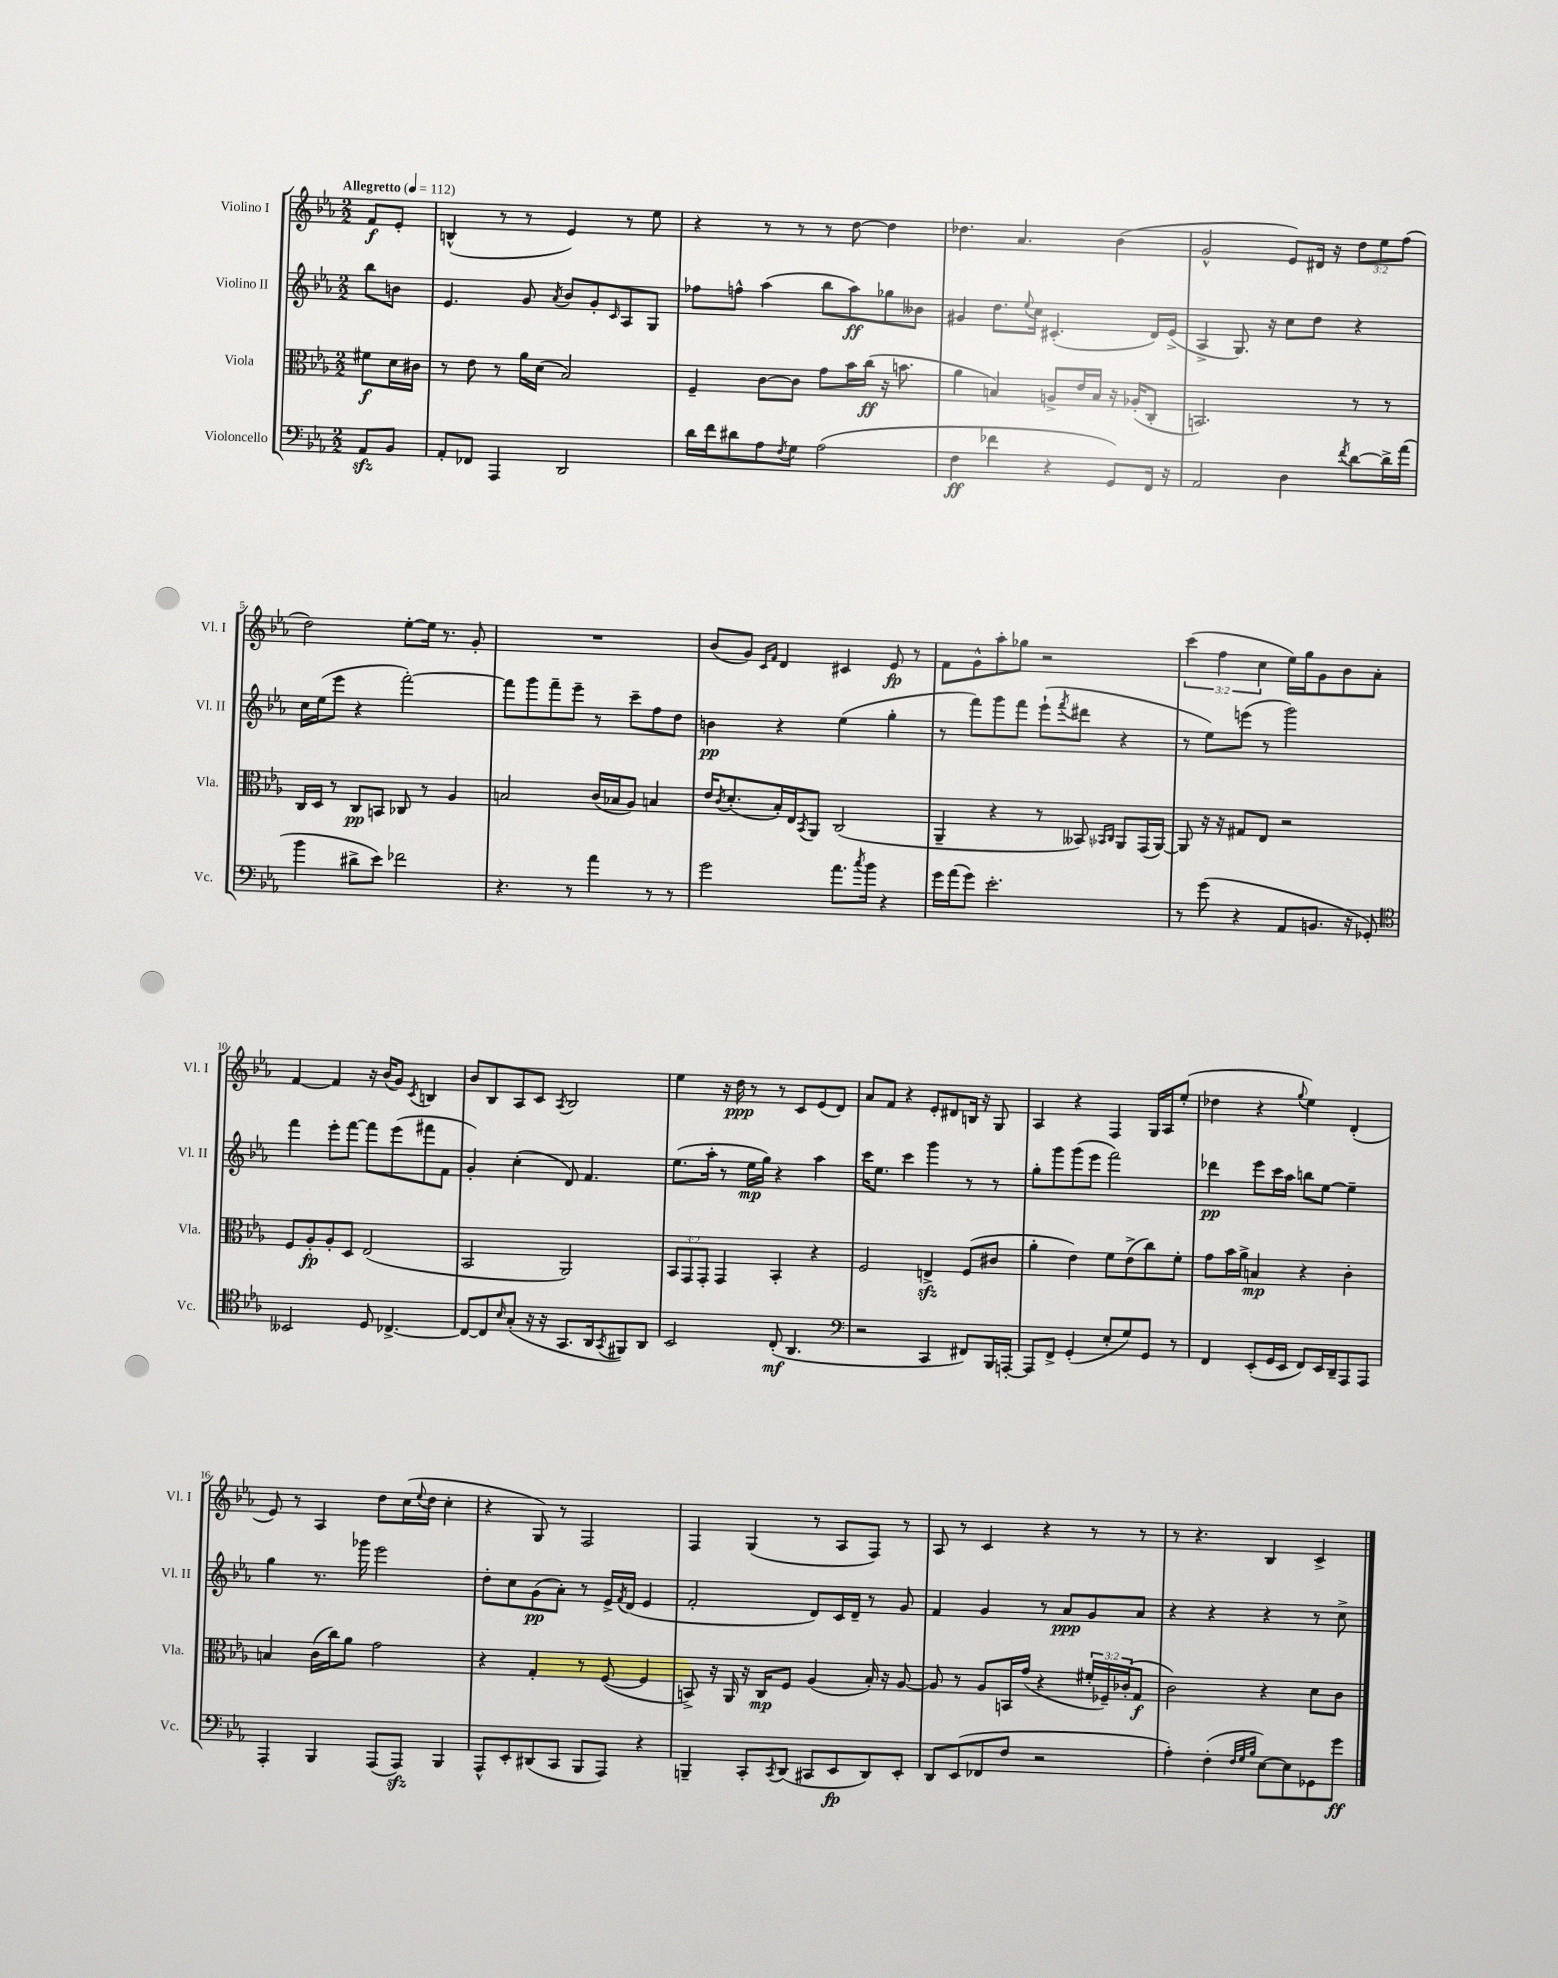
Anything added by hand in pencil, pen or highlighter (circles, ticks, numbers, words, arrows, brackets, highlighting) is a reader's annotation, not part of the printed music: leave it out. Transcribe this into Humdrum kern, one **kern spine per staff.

**kern	**dynam	**kern	**dynam	**kern	**dynam	**kern	**dynam
*part4	*part4	*part3	*part3	*part2	*part2	*part1	*part1
*staff4	*staff4	*staff3	*staff3	*staff2	*staff2	*staff1	*staff1
*I"Violoncello	*	*I"Viola	*	*I"Violino II	*	*I"Violino I	*
*I'Vc.	*	*I'Vla.	*	*I'Vl. II	*	*I'Vl. I	*
*clefF4	*	*clefC3	*	*clefG2	*	*clefG2	*
*k[b-e-a-]	*	*k[b-e-a-]	*	*k[b-e-a-]	*	*k[b-e-a-]	*
*M2/2	*	*M2/2	*	*M2/2	*	*M2/2	*
*MM112	*	*MM112	*	*MM112	*	*MM112	*
=	=	=	=	=	=	=	=
!	!	!	!	!	!	!LO:TX:a:B:t=Allegretto	!
8AA-zz/L	.	8f#X\L	f	8bb-\L	.	8f/L	f
8BB-/J	.	16d\L	.	8bn\J	.	8e-'/J	.
.	.	16c#X\JJ	.	.	.	.	.
=1	=1	=1	=1	=1	=1	=1	=1
8AA-'/L	.	8r	.	4.e-/	.	(4Bn^^/	.
8FF-X/J	.	8e-\	.	.	.	.	.
4AAA-/	.	8r	.	.	.	8r	.
.	.	16a-\LL	.	8g/	.	8r	.
.	.	(16d\JJ	.	.	.	.	.
.	.	.	.	8qa-/	.	.	.
2DD/	.	2B-/)	.	8b-/L	.	4e-/)	.
.	.	.	.	8g'/	.	.	.
.	.	.	.	16qqc/	.	.	.
.	.	.	.	8A-/	.	8r	.
.	.	.	.	8G/J	.	8ee-\	.
=2	=2	=2	=2	=2	=2	=2	=2
16d\LL	.	4F~/	.	8ff-X\L	.	4r	.
16f\J	.	.	.	.	.	.	.
8d#X\	.	.	.	8ffn^^\J	.	.	.
8A-\	.	[8c\L	.	(4aa-\	.	8r	.
8qF/	.	.	.	.	.	.	.
8G\J	.	8c\J]	.	.	.	8r	.
(2A-\	.	8g\L	.	8bb-\L	.	8r	.
.	.	16b-\L	.	8aa-\)	ff	[8dd\	.
.	.	(16cc\JJ	ff	.	.	.	.
.	.	16r	.	8gg-X\	.	4dd\]	.
.	.	8.bn\	.	.	.	.	.
.	.	.	.	8b--X\J	.	.	.
=3	=3	=3	=3	=3	=3	=3	=3
4F\	ff	4a-\	.	4g#X/	.	4.dd-X\	.
4f-X\	.	4Bn/)	.	8.dd\L	.	.	.
.	.	.	.	.	.	4.a-/	.
.	.	.	.	8qqee-/	.	.	.
.	.	.	.	16cc\Jk	.	.	.
4r	.	8An^/L	.	(4.c#X'/	.	.	.
.	.	16e-/L	.	.	.	.	.
.	.	16B/JJ	.	.	.	.	.
8GG/L)	.	16r	.	.	.	(4b-\	.
.	.	(16A-X'/KL	.	.	.	.	.
16FF/Jk	.	8C'/J	.	16d/LL)	.	.	.
16r	.	.	.	(16e-^/JJ	.	.	.
=4	=4	=4	=4	=4	=4	=4	=4
2AA-/	.	2.BBn/)	.	4A-^/	.	2g^^/	.
.	.	.	.	8.G/)	.	.	.
.	.	.	.	16r	.	.	.
4D\	.	.	.	8cc\L	.	8e-/L)	.
.	.	.	.	8dd\J	.	16d#X/Jk	.
.	.	.	.	.	.	16r	.
8qf/	.	.	.	.	.	.	.
[8d\L	.	8r	.	4r	.	12dd\L	.
.	.	.	.	.	.	12ee-\	.
16d^\L]	.	8r	.	.	.	.	.
.	.	.	.	.	.	(12ff\J	.
(16a-\JJ	.	.	.	.	.	.	.
!!LO:LB:g=z
=5	=5	=5	=5	=5	=5	=5	=5
4b-\	.	16C/LL	.	16cc\LL	.	2dd\)	.
.	.	16D/JJ	.	(16ee-\J	.	.	.
.	.	8r	.	8eee-\J	.	.	.
8d#X^\L	.	8C/L	pp	4r	.	.	.
8e-\J)	.	8BBn/J	.	.	.	.	.
2f-X\	.	8C-X/	.	[2fff'\)	.	[8ee-'\L	.
.	.	8r	.	.	.	16ee-\Jk]	.
.	.	.	.	.	.	8.r	.
.	.	4A-/	.	.	.	.	.
.	.	.	.	.	.	8g'/	.
=6	=6	=6	=6	=6	=6	=6	=6
4.r	.	2Bn/	.	8fff\L]	.	1r	.
.	.	.	.	8ggg\	.	.	.
.	.	.	.	8fff~\	.	.	.
8r	.	.	.	8eee-~\J	.	.	.
4a-\	.	(16c/LL	.	8r	.	.	.
.	.	16B-X/J	.	.	.	.	.
.	.	8A-/J)	.	8ccc~\L	.	.	.
8r	.	4Bn/	.	8ff\	.	.	.
8r	.	.	.	8dd\J	.	.	.
=7	=7	=7	=7	=7	=7	=7	=7
2g\	.	16e-/KL	.	4bn\	pp	(8b-/L	.
.	.	8qc/	.	.	.	.	.
.	.	(8.d'/	.	.	.	.	.
.	.	.	.	.	.	8g/J)	.
.	.	.	.	.	.	16qqc/LL	.
.	.	.	.	.	.	16qqf/JJ	.
.	.	16B-'/L)	.	4r	.	4d/	.
.	.	16E-/J	.	.	.	.	.
.	.	8qBB-/	.	.	.	.	.
.	.	8AA-/J	.	.	.	.	.
8.a-\L	.	(2C/	.	(4ee-\	.	4c#X/	.
8qcc/	.	.	.	.	.	.	.
16b-\Jk	.	.	.	.	.	.	.
4r	.	.	.	4gg'\	.	8e-/	fp
.	.	.	.	.	.	8r	.
=8	=8	=8	=8	=8	=8	=8	=8
16g\LL	.	4AA-~/	.	8r	.	8f\L	.
(16a-\J	.	.	.	.	.	.	.
8g\J)	.	.	.	8fff\L)	.	8g^^\	.
2.e-'\	.	4r	.	8ggg\	.	8aa-'\	.
.	.	.	.	8fff\J	.	8gg-X\J	.
.	.	8r	.	(8eee-`\L	.	2r	.
.	.	.	.	8qfff/	.	.	.
.	.	8BB--X/)	.	8ddd#X\J	.	.	.
.	.	16qqBB-X/LL	.	.	.	.	.
.	.	16qqC/JJ	.	.	.	.	.
.	.	8AA-/L	.	4r	.	.	.
.	.	(16GG/L	.	.	.	.	.
.	.	[16AA-/JJ)	.	.	.	.	.
=9	=9	=9	=9	=9	=9	=9	=9
8r	.	8AA-/]	.	8r	.	(6ccc\	.
(8g\	.	16r	.	8ee-\L)	.	.	.
.	.	.	.	.	.	6ff\	.
.	.	16r	.	.	.	.	.
4r	.	8G#X/L	.	(8eeen\J	.	.	.
.	.	.	.	.	.	6cc\	.
.	.	8E-/J	.	8r	.	.	.
8AA-/L	.	2r	.	2ggg\)	.	16ee-\LL)	.
.	.	.	.	.	.	16gg\J	.
8.BBn/J	.	.	.	.	.	8g\	.
.	.	.	.	.	.	8b-\	.
16r	.	.	.	.	.	.	.
8GG-X'/)	.	.	.	.	.	8a-'\J	.
!!LO:LB:g=z
=10	=10	=10	=10	=10	=10	=10	=10
*clefC4	*	*	*	*	*	*	*
2BB--X/	.	8F/L	.	4fff\	.	[4f/	.
.	.	8A-'/	fp	.	.	.	.
.	.	8A-'/	.	8eee-'\L	.	4f/]	.
.	.	8D/J	.	[8fff\J	.	.	.
8D/	.	(2E-/	.	8fff\L]	.	16r	.
.	.	.	.	.	.	(16b-/KL	.
[4.C-X^/	.	.	.	(8eee-\	.	8g/J)	.
.	.	.	.	.	.	8qc/	.
.	.	.	.	8fff#X\	.	4Bn/	.
.	.	.	.	8f\J	.	.	.
=11	=11	=11	=11	=11	=11	=11	=11
8C-/L_	.	2BB-/	.	4g'/)	.	8b-/L	.
8C-/]	.	.	.	.	.	8B-/	.
16qqB-/	.	.	.	.	.	.	.
(8G'/J	.	.	.	(4cc'\	.	8A-/	.
16r	.	.	.	.	.	8c/J	.
16r	.	.	.	.	.	.	.
.	.	.	.	.	.	8qA-/	.
8.GG/L	.	2AA-/)	.	8d/)	.	2B-/	.
.	.	.	.	4.f/	.	.	.
16AA-/k	.	.	.	.	.	.	.
8qGG/	.	.	.	.	.	.	.
8FF#X/)	.	.	.	.	.	.	.
8AA-/J	.	.	.	.	.	.	.
=12	=12	=12	=12	=12	=12	=12	=12
2BB-/	.	12BB-/L	.	(8.ee-\L	.	4ee-\	.
.	.	12GG/	.	.	.	.	.
.	.	12GG'/J	.	.	.	.	.
.	.	.	.	16aa-'\Jk	.	.	.
.	.	4GG/	.	8r	.	16r	.
.	.	.	.	.	.	16dd\	ppp
.	.	.	.	16ee-\LL	mp	8r	.
.	.	.	.	16gg\JJ)	.	.	.
(8C'/	mf	4BB-'/	.	4r	.	8r	.
4.AA-/	.	.	.	.	.	8c/L	.
.	.	4r	.	4aa-\	.	(8e-/	.
.	.	.	.	.	.	8d/J)	.
=13	=13	=13	=13	=13	=13	=13	=13
*clefF4	*	*	*	*	*	*	*
2r	.	2F/	.	16ccc\KL	.	8a-/L	.
.	.	.	.	8.ee-\J	.	.	.
.	.	.	.	.	.	8f/J	.
.	.	.	.	4ccc\	.	4r	.
4CC/	.	4Enzz^/	.	4ggg\	.	8e-'/L	.
.	.	.	.	.	.	8d#X/	.
8FF#X/L)	.	(8F/L	.	8r	.	16Bn/Jk	.
.	.	.	.	.	.	16r	.
16BBB-/L	.	8c#X/J	.	8r	.	8G/	.
[16AAAn'/JJ	.	.	.	.	.	.	.
=14	=14	=14	=14	=14	=14	=14	=14
8AAA/L]	.	4a-'\	.	8gg'\L	.	4A-/	.
8FF^/J	.	.	.	8ggg\	.	.	.
(4GG'/	.	4e-\)	.	(8ggg\	.	4r	.
.	.	.	.	8eee-\J	.	.	.
8E-'/L	.	8f\L	.	2fff\)	.	4F/	.
8G/)	.	(8e-^\	.	.	.	.	.
8GG/J	.	8cc\)	.	.	.	16G/LL	.
.	.	.	.	.	.	16A-/J	.
8r	.	8f'\J	.	.	.	(8ee-'/J	.
=15	=15	=15	=15	=15	=15	=15	=15
4FF/	.	8g\L	.	4ddd-X\	pp	4dd-X\	.
.	.	16b-\L	.	.	.	.	.
.	.	16a-^\JJ	.	.	.	.	.
(8EE-'/L	.	4Bn/	mp	8eee-\L	.	4r	.
16GG/L	.	.	.	16ccc\L	.	.	.
16EE-/JJ	.	.	.	16aa-\JJ	.	.	.
.	.	.	.	.	.	8qqgg/	.
8FF/L)	.	4r	.	8bbn\L	.	4ee-\)	.
16EE-/L	.	.	.	[8ee-\J	.	.	.
16DD~/J	.	.	.	.	.	.	.
8AAA-/	.	4c'\	.	4ee-~\]	.	(4d'/	.
8AAA-/J	.	.	.	.	.	.	.
!!LO:LB:g=z
=16	=16	=16	=16	=16	=16	=16	=16
4AAA-'/	.	4Bn/	.	4gg\	.	8e-/)	.
.	.	.	.	.	.	8r	.
4BBB-/	.	(16c\LL	.	8.r	.	4A-/	.
.	.	16cc\J)	.	.	.	.	.
.	.	8a-\J	.	.	.	.	.
.	.	.	.	16ggg-X\	.	.	.
(8AAA-/L	.	2g\	.	2eee-\	.	8dd\L	.
8AAA-zz/J)	.	.	.	.	.	(16cc\L	.
.	.	.	.	.	.	8qqee-/	.
.	.	.	.	.	.	16dd\JJ	.
4BBB-/	.	.	.	.	.	4cc'\	.
=17	=17	=17	=17	=17	=17	=17	=17
8AAA-^^/L	.	4r	.	8dd'\L	.	4r	.
8EE-'/	.	.	.	8cc\	.	.	.
(8DD#X/	.	4G'/	.	(8g\	pp	8G/)	.
8CC/J	.	.	.	8a-'\J)	.	8r	.
8BBB-/L	.	8r	.	8r	.	2F/	.
8AAA-/J)	.	([8F/	.	16e-^/LL	.	.	.
.	.	.	.	8qf/	.	.	.
.	.	.	.	(16d/JJ	.	.	.
4r	.	4F/]	.	4e-/	.	.	.
=18	=18	=18	=18	=18	=18	=18	=18
4BBBn~/	.	8BBn^/)	.	2f'/	.	4F/	.
.	.	16r	.	.	.	.	.
.	.	16AA-/	.	.	.	.	.
8CC'/L	.	16r	.	.	.	(4G/	.
.	.	16C/KL	mp	.	.	.	.
8qCC/	.	.	.	.	.	.	.
(8DD/J	.	8F/J	.	.	.	.	.
8CC#X/L	.	(4A-/	.	8d/L)	.	8r	.
8EE-/	fp	.	.	16c/L	.	8A-/L	.
.	.	.	.	16d~/JJ	.	.	.
8DD/)	.	16B-'/)	.	8r	.	8F/J)	.
.	.	16r	.	.	.	.	.
8EE-'/J	.	[8A-/	.	8g/	.	8r	.
=19	=19	=19	=19	=19	=19	=19	=19
8DD/L	.	8A-/]	.	4f/	.	8A-/	.
(8EE-/	.	8r	.	.	.	8r	.
8FF-X/	.	8A-/L	.	4g/	.	4c/	.
8F/J	.	16BBn/L	.	.	.	.	.
.	.	(16g/JJ	.	.	.	.	.
2r	.	4r	.	8r	.	4r	.
.	.	.	.	8a-/L	ppp	.	.
.	.	24f#X'/LL	.	8g/	.	8r	.
.	.	24F-X~/)	.	.	.	.	.
.	.	(24c-X'/J	.	.	.	.	.
.	.	8G/J	f	8a-/J	.	8r	.
=20	=20	=20	=20	=20	=20	=20	=20
4A-'\)	.	2c\)	.	4r	.	8r	.
.	.	.	.	.	.	4.r	.
(4F'\	.	.	.	4r	.	.	.
32qqF/LLL	.	.	.	.	.	.	.
32qqG/	.	.	.	.	.	.	.
32qqB-/JJJ	.	.	.	.	.	.	.
[8E-\L)	.	4r	.	4r	.	4B-/	.
8E-\]	.	.	.	.	.	.	.
8GG-X\	.	8d\L	.	8r	.	4c^/	.
8g\J	ff	8c\J	.	8cc^\	.	.	.
==	==	==	==	==	==	==	==
*-	*-	*-	*-	*-	*-	*-	*-
